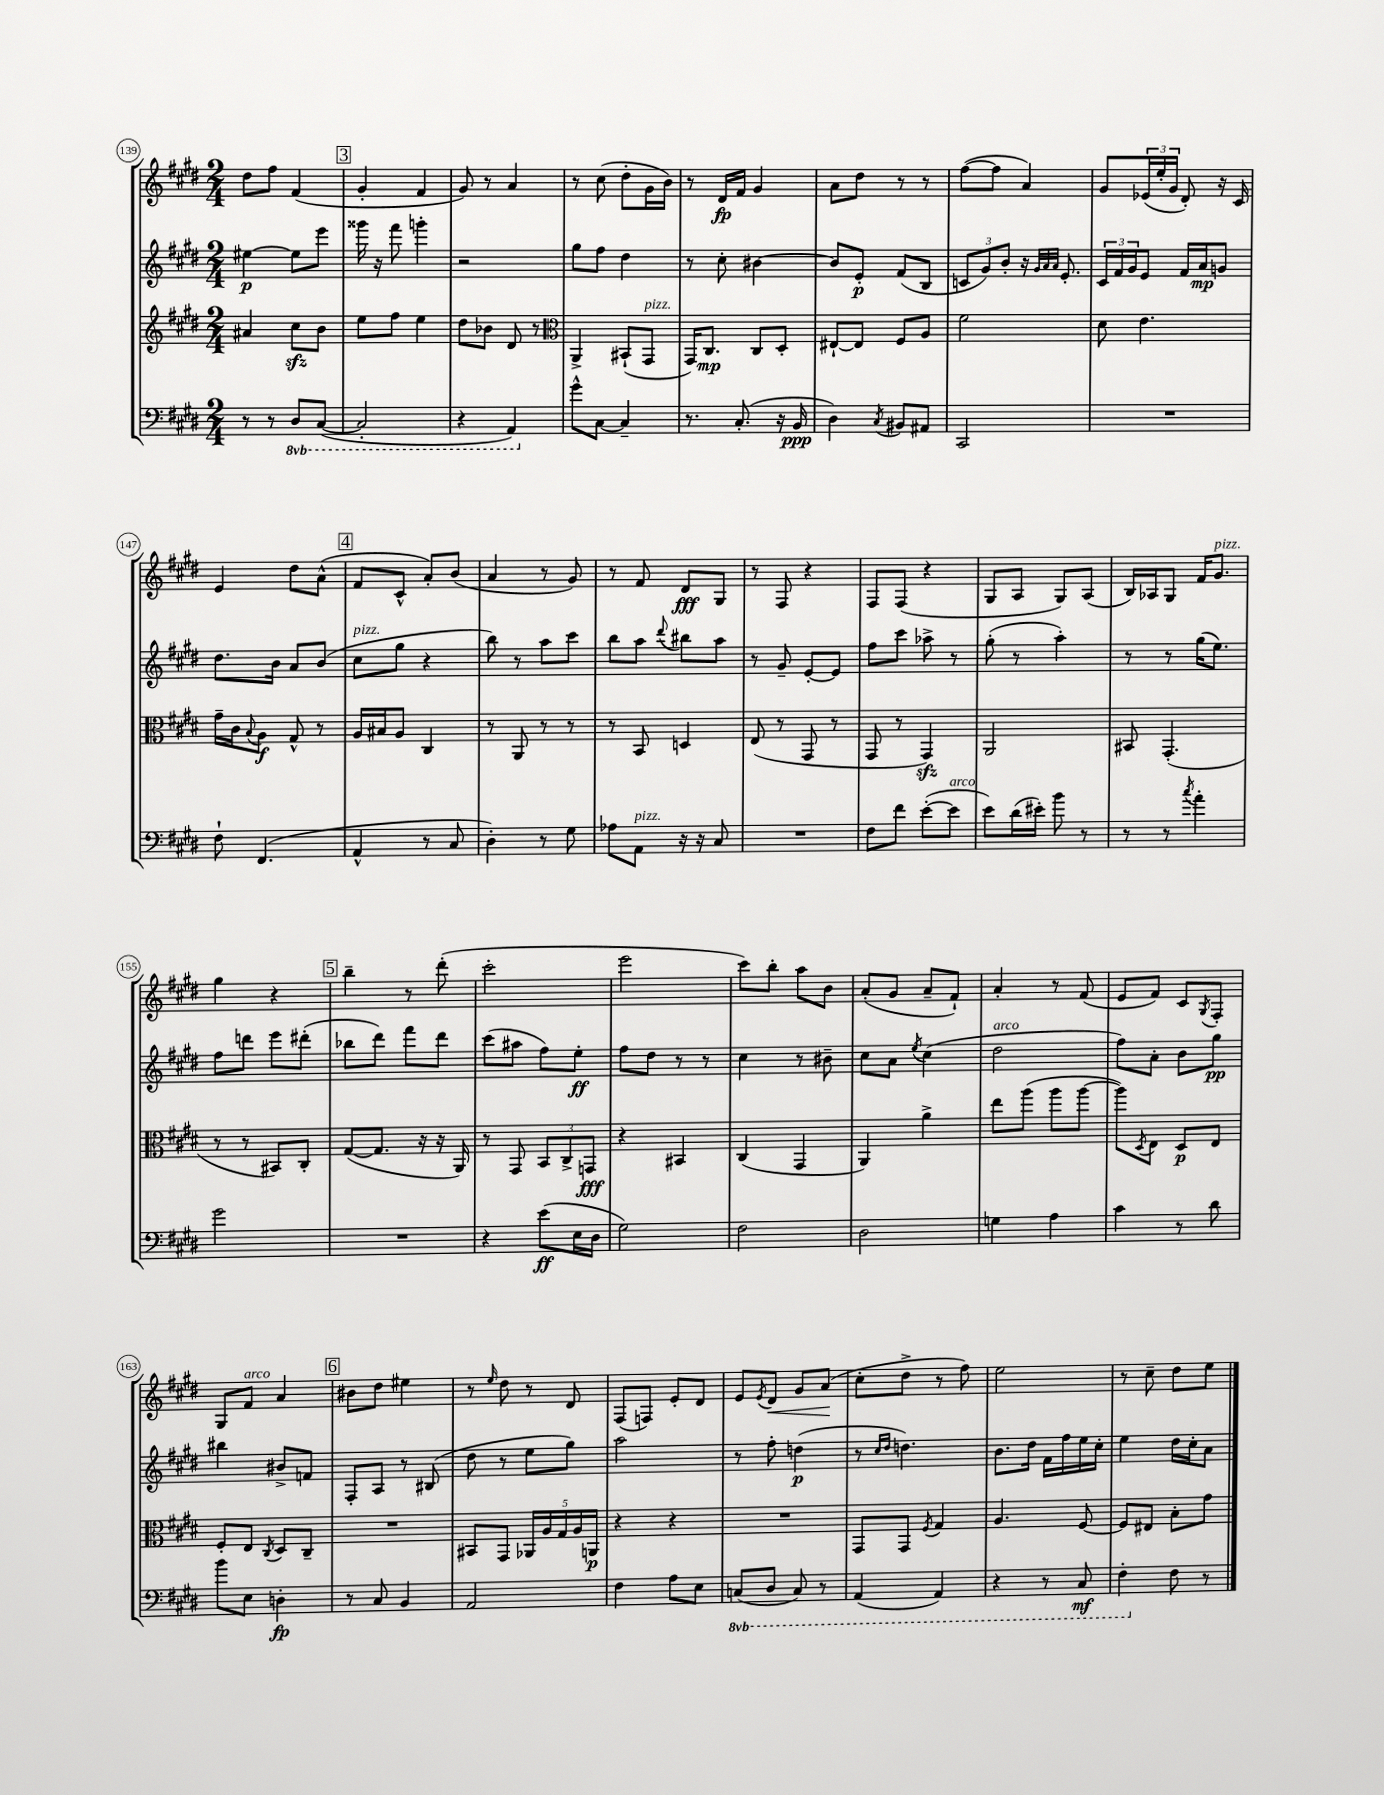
<<
\new StaffGroup <<
\new Staff = "s0" {
    \clef treble \key e \major \numericTimeSignature \time 2/4
    dis''8 fis''8 fis'4( |
    \mark \markup { \box "3" } gis'4-. fis'4 |
    gis'8) r8 a'4 |
    r8 cis''8( dis''8-. gis'16 b'16) |
    r8 dis'16\fp fis'16 gis'4 |
    a'8 dis''8 r8 r8 |
    fis''8~( fis''8 a'4) |
    gis'8 \tuplet 3/2 { ees'16( e''16-. gis'16 } dis'8-.) r16 cis'16 |
    e'4 dis''8 a'8-^( |
    \mark \markup { \box "4" } fis'8 cis'8-^ a'8-.) b'8( |
    a'4 r8 gis'8) |
    r8 fis'8 dis'8\fff gis8 |
    r8 fis8 r4 |
    fis8 fis8( r4 |
    gis8 a8 gis8) a8( |
    b16) aes16 gis8 fis'16 gis'8.^\markup { \italic "pizz." } |
    gis''4 r4 |
    \mark \markup { \box "5" } b''4-- r8 dis'''8-.( |
    cis'''2-. |
    e'''2 |
    cis'''8) b''8-. a''8 b'8 |
    a'8-.( gis'8 a'8-- fis'8-!) |
    a'4-. r8 fis'8( |
    e'8 fis'8) cis'8 \acciaccatura { gis8 } fis8-. |
    gis8 fis'8^\markup { \italic "arco" } a'4 |
    \mark \markup { \box "6" } bis'8 dis''8 eis''4 |
    r8 \grace { e''16 } dis''8 r8 dis'8 |
    fis8( f8) e'8-. dis'8 |
    e'8 \acciaccatura { e'8 } dis'8\< gis'8 a'8\!( |
    cis''8-. dis''8-> r8 fis''8) |
    e''2 |
    r8 cis''8-- dis''8 e''8 \bar "|." |
}
\new Staff = "s1" {
    \clef treble \key e \major \numericTimeSignature \time 2/4
    eis''4~\p eis''8 e'''8 |
    \mark \markup { \box "3" } gisis'''16 r16 fis'''8 g'''4-. |
    r2 |
    gis''8 fis''8 dis''4 |
    r8 cis''8-. bis'4~ |
    bis'8 e'8-.\p fis'8( b8 |
    \tuplet 3/2 { c'8 gis'8) b'8-. } r16 \grace { gis'32 a'32 a'32 } e'8.-. |
    \tuplet 3/2 { cis'16 fis'16 gis'16 } e'8 fis'16 a'16\mp g'8 |
    dis''8. b'16 a'8 b'8( |
    \mark \markup { \box "4" } cis''8^\markup { \italic "pizz." } gis''8 r4 |
    b''8) r8 a''8 cis'''8 |
    b''8 a''8 \appoggiatura { dis'''8 } bis''8 a''8 |
    r8 gis'8-- e'8~-. e'8 |
    fis''8 cis'''8 aes''8-> r8 |
    gis''8-.( r8 a''4-.) |
    r8 r8 gis''16( e''8.) |
    fis''8 d'''8 e'''8 dis'''8-.( |
    \mark \markup { \box "5" } bes''8 dis'''8) fis'''8 dis'''8 |
    cis'''8( ais''8 fis''8) e''8-.\ff |
    fis''8 dis''8 r8 r8 |
    cis''4 r8 bis'8-- |
    cis''8 a'8 \acciaccatura { e''8 } cis''4( |
    dis''2^\markup { \italic "arco" } |
    fis''8) a'8-. b'8 gis''8\pp |
    bis''4 bis'8-> f'8 |
    \mark \markup { \box "6" } fis8-. a8 r8 bis8( |
    dis''8 r8 e''8 gis''8) |
    a''2 |
    r8 fis''8-. d''4\p( |
    r8 \grace { cis''16 dis''16 } d''4.) |
    b'8. dis''16 fis'16 fis''16 e''16 cis''16-. |
    e''4 dis''16 cis''16-. a'8 \bar "|." |
}
\new Staff = "s2" {
    \clef treble \key e \major \numericTimeSignature \time 2/4
    ais'4 cis''8\sfz b'8 |
    \mark \markup { \box "3" } e''8 fis''8 e''4 |
    dis''8 bes'8 dis'8 r8 |
    \clef alto a,4-> bis,8-!( gis,8^\markup { \italic "pizz." } |
    gis,16) cis8.\mp cis8 dis8-. |
    eis8~-! eis8 fis8 a8 |
    fis'2 |
    dis'8 e'4. |
    gis'16-- cis'16 \appoggiatura { b8 } a8\f gis8-^ r8 |
    \mark \markup { \box "4" } a16 bis16 a8 cis4 |
    r8 a,8 r8 r8 |
    r8 b,8 d4 |
    e8( r8 gis,8 r8 |
    gis,8 r8 gis,4\sfz) |
    a,2 |
    bis,8 gis,4.-.( |
    r8 r8 bis,8) cis8-. |
    \mark \markup { \box "5" } gis8~( gis8. r16 r16 a,16) |
    r8 gis,8 \tuplet 3/2 { b,8 cis8-> g,8\fff } |
    r4 bis,4 |
    cis4( gis,4 |
    a,4) a'4-> |
    e''8 a''8( a''8 a''8~ |
    a''8) \acciaccatura { dis8 } e8 dis8\p e8 |
    fis8-. e8 \acciaccatura { cis8 } dis8 cis8-- |
    \mark \markup { \box "6" } R2 |
    bis,8 gis,8 \tuplet 5/4 { aes,16 a16 gis16 a16 a,16\p } |
    r4 r4 |
    R2 |
    gis,8 gis,8 \acciaccatura { fis8 } gis4 |
    a4. fis8~ |
    fis8 eis8 b8-. gis'8 \bar "|." |
}
\new Staff = "s3" {
    \clef bass \key e \major \numericTimeSignature \time 2/4 \set Staff.ottavationMarkups = #ottavation-simple-ordinals
    r8 r8 \ottava #-1 dis,8 cis,8~( |
    \mark \markup { \box "3" } cis,2-. |
    r4 a,,4) \ottava #0 |
    gis'8-^ cis8~ cis4-- |
    r8. cis8.-.( r16 b,16\ppp |
    dis4) \acciaccatura { cis8 } bis,8 ais,8 |
    cis,2 |
    R2 |
    fis8-! fis,4.( |
    \mark \markup { \box "4" } a,4-^ r8 cis8 |
    dis4-.) r8 gis8 |
    aes8 a,8^\markup { \italic "pizz." } r16 r16 cis8 |
    R2 |
    fis8 fis'8 e'8~-.( e'8^\markup { \italic "arco" } |
    e'8) dis'16( eis'16-.) b'8 r8 |
    r8 r8 \acciaccatura { cis''8 } a'4-. |
    gis'2 |
    \mark \markup { \box "5" } R2 |
    r4 e'8\ff( e16 dis16 |
    gis2) |
    fis2 |
    dis2 |
    g4 a4 |
    cis'4 r8 dis'8 |
    b'8 e8 d4-.\fp |
    \mark \markup { \box "6" } r8 cis8 b,4 |
    a,2 |
    fis4 a8 e8 |
    \ottava #-1 c,8( dis,8 c,8) r8 |
    a,,4( a,,4) |
    r4 r8 cis,8\mf |
    fis,4-. \ottava #0 fis8 r8 \bar "|." |
}
>>
>>
\layout { \context { \Score currentBarNumber = #139 \override BarNumber.stencil = #(make-stencil-circler 0.1 0.3 ly:text-interface::print) } }
